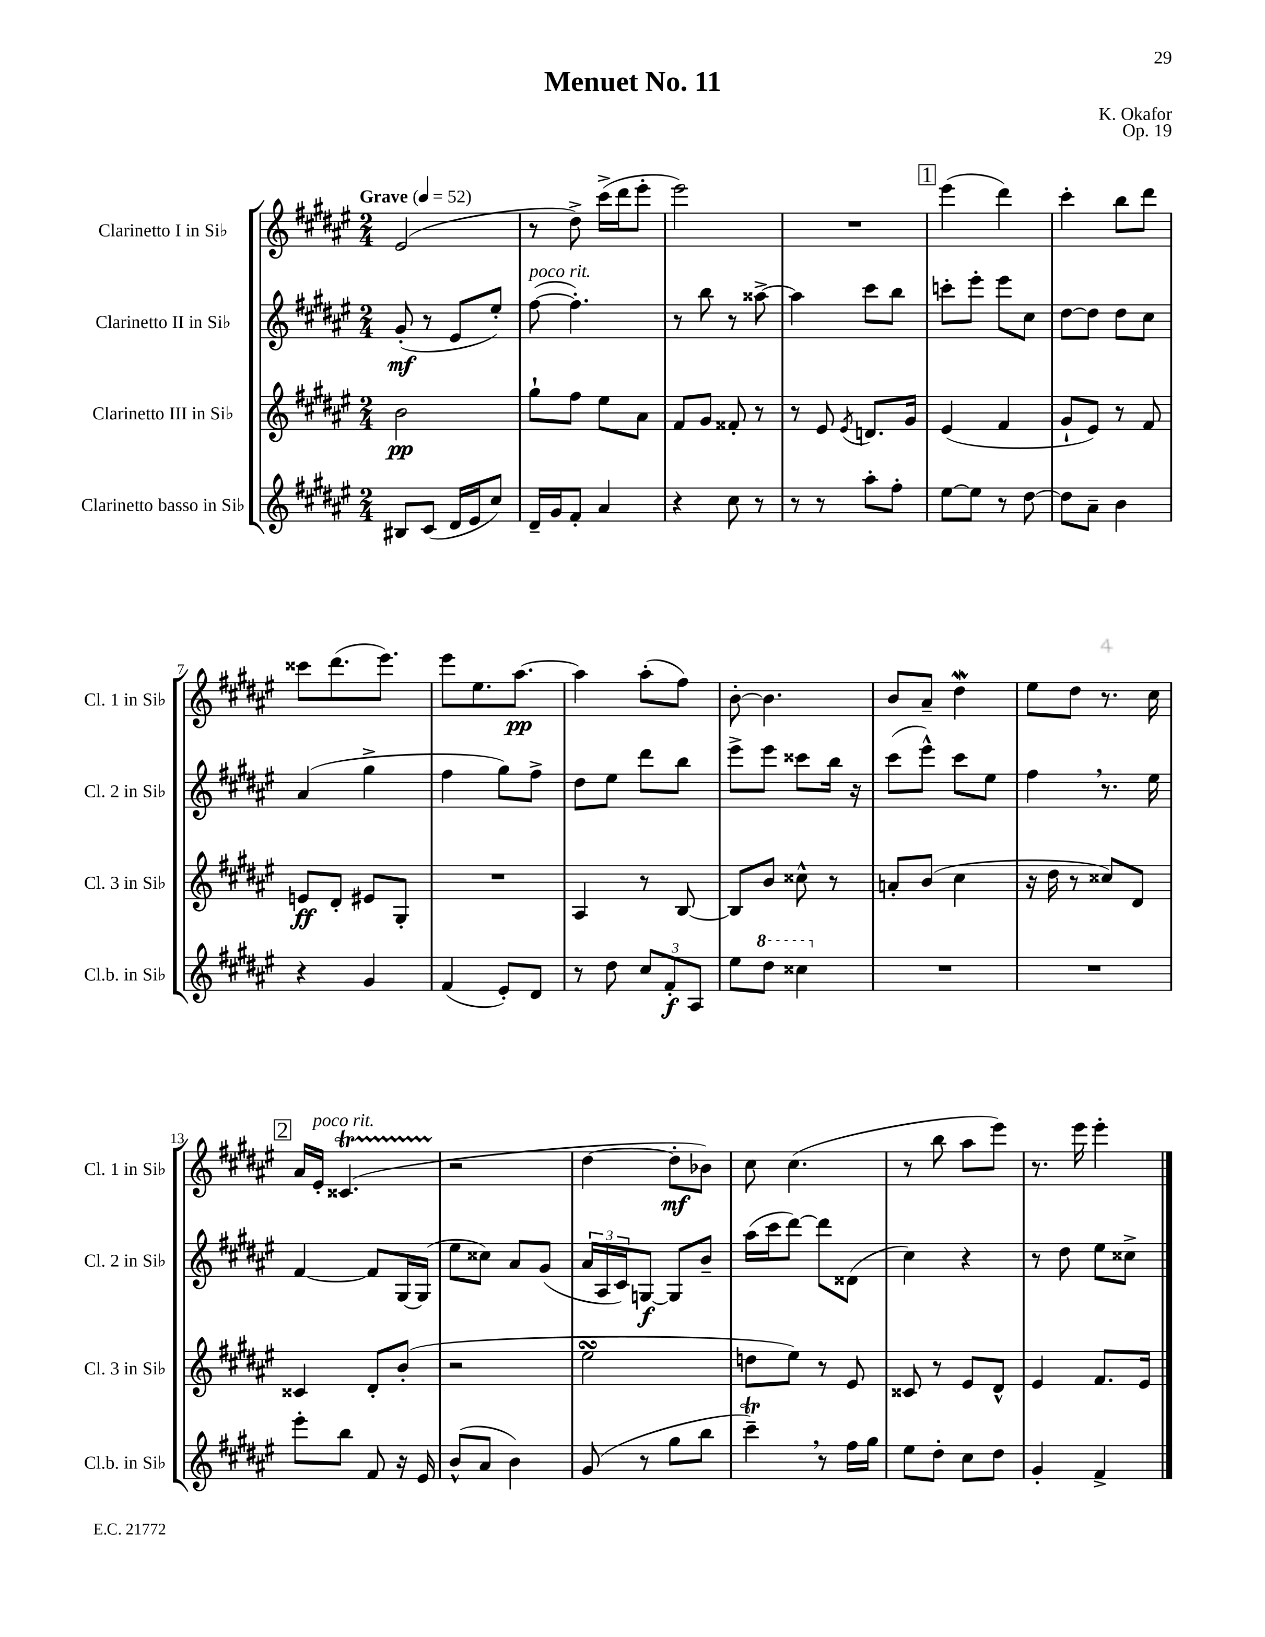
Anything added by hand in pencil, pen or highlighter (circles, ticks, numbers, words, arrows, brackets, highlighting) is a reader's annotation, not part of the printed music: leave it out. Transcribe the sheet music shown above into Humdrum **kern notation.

**kern	**dynam	**kern	**dynam	**kern	**dynam	**kern	**dynam
*part4	*part4	*part3	*part3	*part2	*part2	*part1	*part1
*staff4	*staff4	*staff3	*staff3	*staff2	*staff2	*staff1	*staff1
*I"Clarinetto basso in Si♭	*	*I"Clarinetto III in Si♭	*	*I"Clarinetto II in Si♭	*	*I"Clarinetto I in Si♭	*
*I'Cl.b. in Si♭	*	*I'Cl. 3 in Si♭	*	*I'Cl. 2 in Si♭	*	*I'Cl. 1 in Si♭	*
*clefG2	*	*clefG2	*	*clefG2	*	*clefG2	*
*k[f#c#g#d#a#e#]	*	*k[f#c#g#d#a#e#]	*	*k[f#c#g#d#a#e#]	*	*k[f#c#g#d#a#e#]	*
*M2/4	*	*M2/4	*	*M2/4	*	*M2/4	*
*MM52	*	*MM52	*	*MM52	*	*MM52	*
=1	=1	=1	=1	=1	=1	=1	=1
!	!	!	!	!	!	!LO:TX:a:B:t=Grave	!
8B#X/L	.	2b\	pp	(8g#'/	mf	(2e#/	.
(8c#/J	.	.	.	8r	.	.	.
16d#/LL	.	.	.	8e#/L	.	.	.
16e#/J	.	.	.	.	.	.	.
8cc#/J)	.	.	.	8ee#'/J)	.	.	.
=2	=2	=2	=2	=2	=2	=2	=2
!	!	!	!	!LO:TX:a:i:t=poco rit.	!	!	!
16d#~/LL	.	8gg#`\L	.	([8ff#\	.	8r	.
16g#/J	.	.	.	.	.	.	.
8f#'/J	.	8ff#\J	.	4.ff#'\])	.	8dd#^\)	.
4a#/	.	8ee#\L	.	.	.	(16ccc#^\LL	.
.	.	.	.	.	.	16ddd#\J	.
.	.	8a#\J	.	.	.	8eee#'\J	.
=3	=3	=3	=3	=3	=3	=3	=3
4r	.	8f#/L	.	8r	.	2eee#\)	.
.	.	8g#/J	.	8bb\	.	.	.
8cc#\	.	8f##X'/	.	8r	.	.	.
8r	.	8r	.	[8aa##X^\	.	.	.
=4	=4	=4	=4	=4	=4	=4	=4
8r	.	8r	.	4aa##\]	.	2r	.
8r	.	8e#/	.	.	.	.	.
.	.	8qe#/	.	.	.	.	.
8aa#'\L	.	8.dn/L	.	8ccc#\L	.	.	.
8ff#'\J	.	.	.	8bb\J	.	.	.
.	.	16g#/Jk	.	.	.	.	.
!!LO:REH:place=s1:t=1
=5	=5	=5	=5	=5	=5	=5	=5
[8ee#\L	.	(4e#/	.	8cccn'\L	.	(4eee#\	.
8ee#\J]	.	.	.	8eee#'\J	.	.	.
8r	.	4f#/	.	8eee#\L	.	4ddd#\)	.
[8dd#\	.	.	.	8cc#\J	.	.	.
=6	=6	=6	=6	=6	=6	=6	=6
8dd#\L]	.	8g#`/L	.	[8dd#\L	.	4ccc#'\	.
8a#~\J	.	8e#/J)	.	8dd#\J]	.	.	.
4b\	.	8r	.	8dd#\L	.	8bb\L	.
.	.	8f#/	.	8cc#\J	.	8ddd#\J	.
!!LO:LB:g=z
=7	=7	=7	=7	=7	=7	=7	=7
4r	.	8en/L	ff	(4a#/	.	8ccc##X\L	.
.	.	8d#'/J	.	.	.	(8.ddd#\	.
4g#/	.	8e#X/L	.	4gg#^\	.	.	.
.	.	.	.	.	.	8.eee#\J)	.
.	.	8G#'/J	.	.	.	.	.
=8	=8	=8	=8	=8	=8	=8	=8
(4f#/	.	2r	.	4ff#\	.	8eee#\L	.
.	.	.	.	.	.	8.ee#\	.
8e#'/L)	.	.	.	8gg#\L)	.	.	.
.	.	.	.	.	.	[8.aa#\J	pp
8d#/J	.	.	.	8ff#^\J	.	.	.
=9	=9	=9	=9	=9	=9	=9	=9
8r	.	4A#/	.	8dd#\L	.	4aa#\]	.
8dd#\	.	.	.	8ee#\J	.	.	.
12cc#/L	.	8r	.	8ddd#\L	.	(8aa#'\L	.
12f#'/	f	.	.	.	.	.	.
.	.	[8B/	.	8bb\J	.	8ff#\J)	.
12A#/J	.	.	.	.	.	.	.
=10	=10	=10	=10	=10	=10	=10	=10
8ee#\L	.	8B/L]	.	8eee#^\L	.	[8b'\	.
*8va	*	*	*	*	*	*	*
8ddd#\J	.	8b/J	.	8eee#\J	.	4.b\]	.
4ccc##X\	.	8cc##X^^\	.	8ccc##X\L	.	.	.
.	.	8r	.	16bb\Jk	.	.	.
.	.	.	.	16r	.	.	.
=11	=11	=11	=11	=11	=11	=11	=11
*X8va	*	*	*	*	*	*	*
2r	.	8an'/L	.	(8ccc#\L	.	8b/L	.
.	.	(8b/J	.	8eee#^^\J)	.	8a#~/J	.
.	.	4cc#\	.	8ccc#\L	.	4dd#W\	.
.	.	.	.	8ee#\J	.	.	.
=12	=12	=12	=12	=12	=12	=12	=12
2r	.	16r	.	4ff#,\	.	8ee#\L	.
.	.	16dd#\	.	.	.	.	.
.	.	8r	.	.	.	8dd#\J	.
.	.	8cc##X/L)	.	8.r	.	8.r	.
.	.	8d#/J	.	.	.	.	.
.	.	.	.	16ee#\	.	16cc#\	.
!!LO:LB:g=z
!!LO:REH:place=s1:t=2
=13	=13	=13	=13	=13	=13	=13	=13
8eee#'\L	.	4c##X/	.	[4f#/	.	16a#/LL	.
!	!	!	!	!	!	!LO:TX:a:i:t=poco rit.	!
.	.	.	.	.	.	16e#'/JJ	.
8bb\J	.	.	.	.	.	(4.c##Xt/	.
8f#/	.	8d#'/L	.	8f#/L]	.	.	.
16r	.	(8b'/J	.	[16G#/L	.	.	.
16e#/	.	.	.	(16G#/JJ]	.	.	.
=14	=14	=14	=14	=14	=14	=14	=14
(8b^^/L	.	2r	.	8ee#\L	.	2r	.
8a#/J	.	.	.	8cc##X\J)	.	.	.
4b\)	.	.	.	8a#/L	.	.	.
.	.	.	.	(8g#/J	.	.	.
=15	=15	=15	=15	=15	=15	=15	=15
(8g#/	.	2ee#sSsS\	.	24a#/LL	.	[4dd#\	.
.	.	.	.	24A#/	.	.	.
.	.	.	.	24c#/J)	.	.	.
8r	.	.	.	[8Gn/J	f	.	.
8gg#\L	.	.	.	8G/L]	.	8dd#'\L]	mf
8bb\J	.	.	.	8b~/J	.	8b-X\J)	.
=16	=16	=16	=16	=16	=16	=16	=16
4ccc#T~,\)	.	8ddn\L	.	(16aa#\LL	.	8cc#\	.
.	.	.	.	16ccc#\J	.	.	.
.	.	8ee#\J)	.	[8ddd#\J)	.	(4.cc#\	.
8r	.	8r	.	8ddd#\L]	.	.	.
16ff#\LL	.	8e#/	.	(8d##X\J	.	.	.
16gg#\JJ	.	.	.	.	.	.	.
=17	=17	=17	=17	=17	=17	=17	=17
8ee#\L	.	8c##X/	.	4cc#\)	.	8r	.
8dd#'\J	.	8r	.	.	.	8bb\	.
8cc#\L	.	8e#/L	.	4r	.	8aa#\L	.
8dd#\J	.	8d#^^/J	.	.	.	8eee#\J)	.
=18	=18	=18	=18	=18	=18	=18	=18
4g#'/	.	4e#/	.	8r	.	8.r	.
.	.	.	.	8dd#\	.	.	.
.	.	.	.	.	.	16eee#\	.
4f#^/	.	8.f#/L	.	8ee#\L	.	4eee#'\	.
.	.	.	.	8cc##X^\J	.	.	.
.	.	16e#/Jk	.	.	.	.	.
==	==	==	==	==	==	==	==
*-	*-	*-	*-	*-	*-	*-	*-
